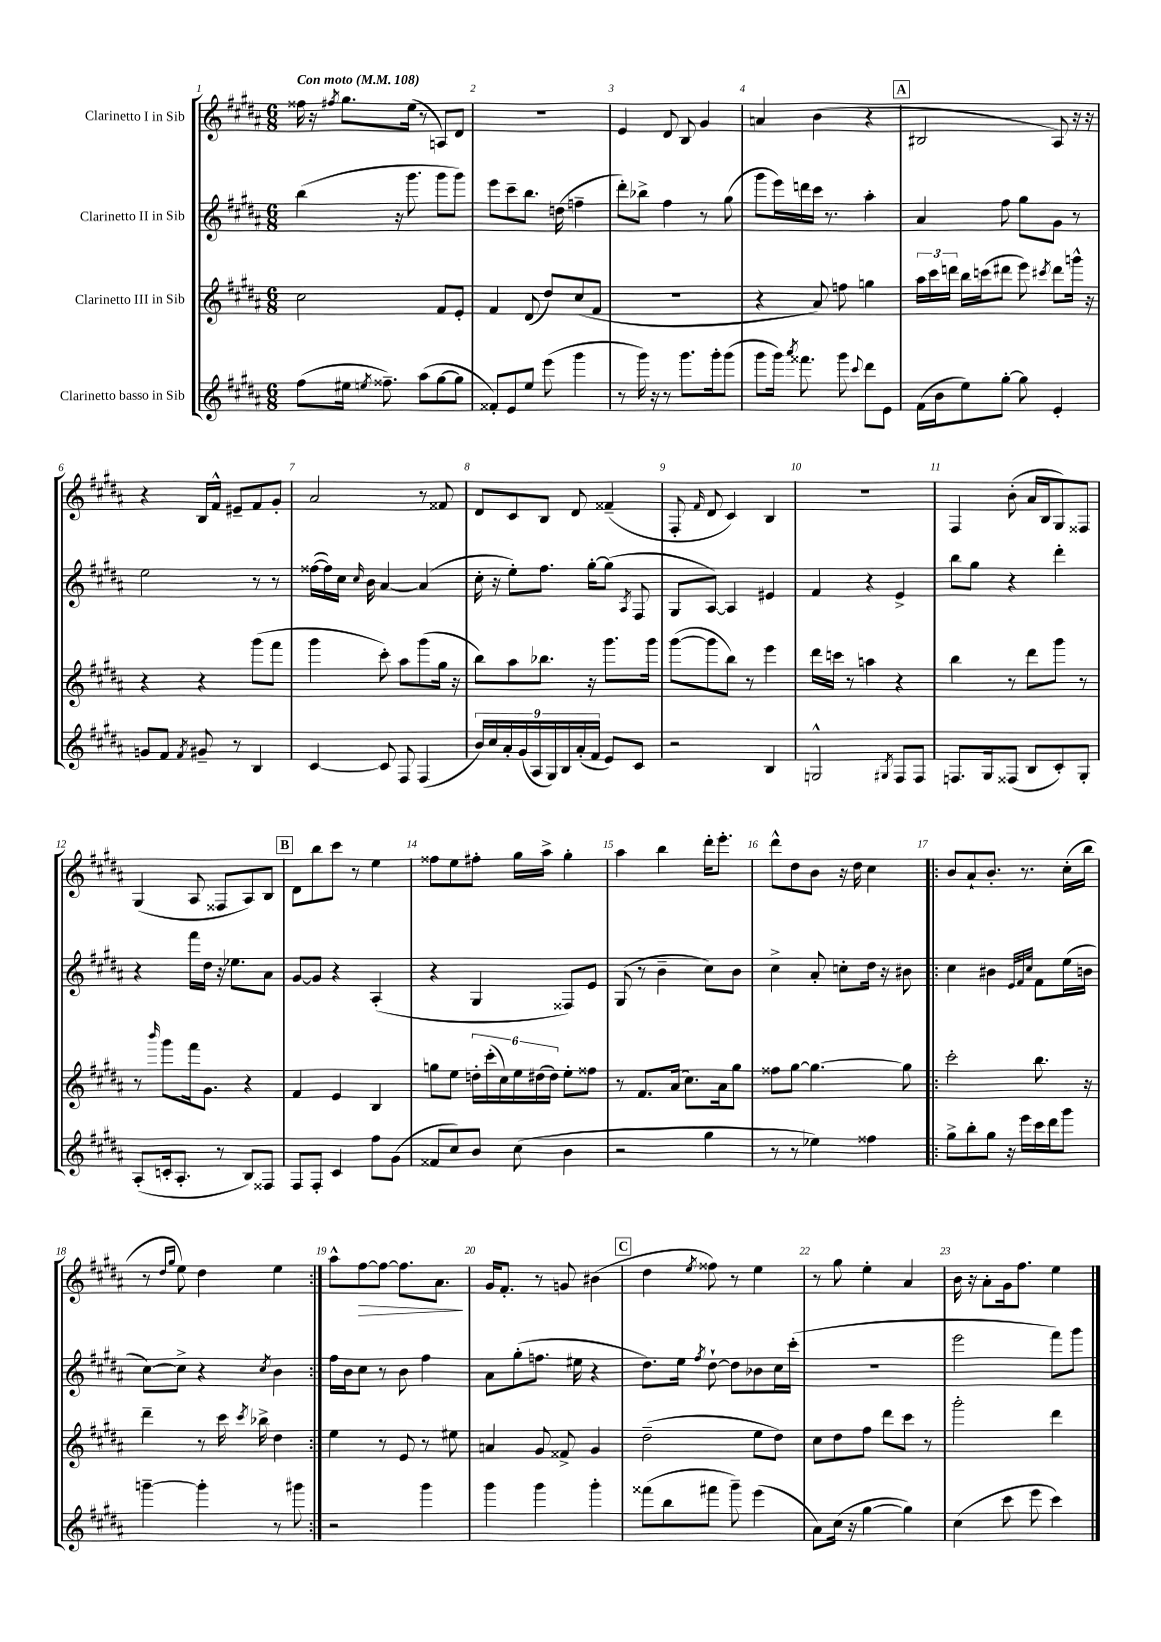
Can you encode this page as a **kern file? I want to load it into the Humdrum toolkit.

**kern	**kern	**kern	**kern
*staff4	*staff3	*staff2	*staff1
*clefG2	*clefG2	*clefG2	*clefG2
*k[f#c#g#d#a#]	*k[f#c#g#d#a#]	*k[f#c#g#d#a#]	*k[f#c#g#d#a#]
*M6/8	*M6/8	*M6/8	*M6/8
*MM108	*MM108	*MM108	*MM108
(8ff#	2cc#	(4bb	16ff##
.	.	.	16r
.	.	.	8qff#
16ee#	.	.	8.gg#
8qee	.	.	.
8.ff##~)	.	.	.
.	.	16r	.
.	.	8.ggg#	(16ee
(8aa#	.	.	8r
[8gg#	8f#	8ggg#	8A)
8gg#]	8e'	8ggg#)	8d#
=	=	=	=
8f##')	4f#	8eee	2.r
8e	.	8ccc#~	.
8ee	(8d#	8.bb	.
(8eee	8dd#)	.	.
.	.	(16dd	.
4ggg#	(8cc#	4ff~	.
.	8f#	.	.
=	=	=	=
8r	2.r	8ddd#')	4e
16ggg#)	.	8bb-^	.
16r	.	.	.
8r	.	4ff#	8d#
8.ggg#	.	.	8B
.	.	8r	4g#
16ggg#'	.	.	.
(8ggg#	.	(8gg#	.
=	=	=	=
8ggg#	4r	8ggg#	4a
16ggg#)	.	16eee)	.
8qaaa#	.	.	.
8.fff##	.	16ddd	.
.	8a#)	16ccc#	(4b
.	.	8.r	.
8ggg#	8ff	.	.
8qqccc#	.	.	.
8ddd#	4gg	4aa#'	4r
8e	.	.	.
=	=	=	=
(16f#	24aa#	4a#	2B#
.	24ccc#	.	.
16b	.	.	.
.	24ddd	.	.
8ee)	16bb	.	.
.	(16ccc	.	.
[8gg#'	8ddd#	8ff#	.
8gg#]	8eee)	8gg#	.
.	8qccc#	.	.
4e'	8ddd#	8g#	8A#)
.	16ggg^^	8r	16r
.	16r	.	16r
=	=	=	=
8g	4r	2ee	4r
8f#	.	.	.
8qf#	.	.	.
8g#~	4r	.	16B
.	.	.	16f#^^
8r	.	.	8e#~
4B	(8ggg#	8r	8f#
.	8fff#	8r	8g#'
=	=	=	=
[4c#	4ggg#	([16ff##	2a#
.	.	16ff##])	.
.	.	16cc#	.
.	.	16qqcc#	.
.	.	16b	.
8c#]	8ccc#')	[4a#	.
8F#	8aa#	.	.
(4F#	(8ggg#	(4a#]	8r
.	16gg#	.	8f##
.	16r	.	.
=	=	=	=
18b)	8bb)	16cc#'	8d#
18cc#	.	.	.
.	.	16r	.
18a#'	.	.	.
.	8aa#	8ee')	8c#
(18g#	.	.	.
18A#	.	.	.
.	8.bb-	8.ff#	8B
18G#)	.	.	.
18B	.	.	.
.	.	.	8d#
(18a#'	.	.	.
.	16r	[16gg#'	.
18f#	.	.	.
8e)	8.ggg#	(8gg#]	(4f##~
.	.	8qA#	.
8c#	.	8F#	.
.	16ggg#	.	.
=	=	=	=
2r	([8ggg#	8G#	8F#'
.	.	.	16qqf#
.	8ggg#]	[8A#)	8d#
.	8bb)	4A#]	4c#)
.	8r	.	.
4B	4eee	4e#	4B
=	=	=	=
2G^^	16ddd#	4f#	2.r
.	16ccc	.	.
.	8r	.	.
.	4aa	4r	.
8qG#	.	.	.
8F#	4r	4e^	.
8F#	.	.	.
=	=	=	=
8.F	4bb	8bb	4F#
.	.	8gg#	.
16G#	.	.	.
(8F##	8r	4r	(8b'
8B	8ddd#	.	16a#
.	.	.	16B
8c#')	8ggg#	4ddd#'	8G#)
8G#'	8r	.	8F##
=	=	=	=
(8A#'	8r	4r	(4G#
.	16qqbbb	.	.
16c'	8ggg#	.	.
8.A#'	.	.	.
.	16fff#	16fff#	8A#
.	8.g#	16dd#	.
8r	.	16r	8F##
.	.	8.ee-	.
8B)	4r	.	8A#)
8F##	.	8a#	8B
=	=	=	=
8F#	4f#	[8g#	8d#
8F#'	.	8g#]	8bb
4c#	4e	4r	8ccc#
.	.	.	8r
8ff#	4B	(4A#'	4ee
(8g#	.	.	.
=	=	=	=
8f##	8gg	4r	8ff##
8cc#)	8ee	.	8ee
8b	24dd'	4G#	8ff#'
.	(24ccc#'	.	.
.	24cc#)	.	.
(8cc#	24ee	.	16gg#
.	(24dd#	.	.
.	.	.	16aa#^
.	24dd#)	.	.
4b	8ee'	8F##)	4gg#'
.	8ff##	8e	.
=	=	=	=
2r	8r	(8G#	4aa#
.	8.f#	8r	.
.	.	4b~	4bb
.	(16a#	.	.
.	8.cc#)	.	.
4gg#	.	8cc#)	16ddd#'
.	16a#	.	8.eee'
.	8gg#	8b	.
=	=	=	=
8r	8ff##	4cc#^	8ddd#^^
8r	[8gg#	.	8dd#
4ee-)	4.gg#_	8a#'	8b
.	.	8cc'	16r
.	.	.	16dd#
4ff##	.	16dd#	4cc#
.	.	16r	.
.	8gg#]	8b#	.
=!|:	=!|:	=!|:	=!|:
8gg#^	2ccc#'	4cc#	8b
8bb'	.	.	8a#`
8gg#	.	4b#	8.b'
16r	.	.	.
16eee	.	.	8.r
.	.	32qqe	.
.	.	32qqf#	.
.	.	32qqcc#	.
16ccc#	8.bb	8f#	.
16ddd#	.	.	.
8ggg#	.	(16ee	(16cc#'
.	16r	16b	16bb
=	=	=	=
[4ggg~	4ddd#~	[8cc#)	8r
.	.	.	16qqdd#
.	.	.	16qqgg#
.	.	8cc#^]	8ee)
4ggg']	8r	4r	4dd#
.	16ccc#	.	.
.	8qccc#	.	.
.	16bb-^	.	.
.	.	8qcc#	.
8r	4dd#	4b	4ee
8ggg#	.	.	.
=:|!	=:|!	=:|!	=:|!
2r	4ee	16ff#	8aa#^^
.	.	16b	.
.	.	8cc#	[8ff#
.	8r	8r	8ff#_
.	8e	8b	8.ff#]
4ggg#	8r	4ff#	.
.	.	.	8.a#
.	8ee#	.	.
=	=	=	=
4ggg#	4a	8a#	16g#
.	.	.	8.f#'
.	.	(8gg#'	.
4ggg#	8g#	8.ff	8r
.	8f##^	.	8g
.	.	16ee#	.
4ggg#'	4g#	4r	(4b#
=	=	=	=
(8fff##	(2dd#~	8.dd#)	4dd#
8bb	.	.	.
.	.	16ee	.
.	.	8qff#	8qee
8fff#	.	[8dd#`	8ff##)
8ggg#~)	.	8dd#]	8r
(4eee	8ee	8b-	4ee
.	8dd#)	16cc#	.
.	.	(16ccc#'	.
=	=	=	=
8a#)	8cc#	2.r	8r
(16cc#	8dd#	.	8gg#
16r	.	.	.
[4gg#	8ff#	.	4ee'
.	8ddd#	.	.
4gg#])	8ccc#	.	4a#
.	8r	.	.
=	=	=	=
(4cc#	2ggg#'	2eee	16b
.	.	.	16r
.	.	.	8a#'
8ccc#	.	.	16g#
.	.	.	8.ff#
8eee	.	.	.
4ccc#)	4ddd#	8fff#)	4ee
.	.	8ggg#	.
==	==	==	==
*-	*-	*-	*-
